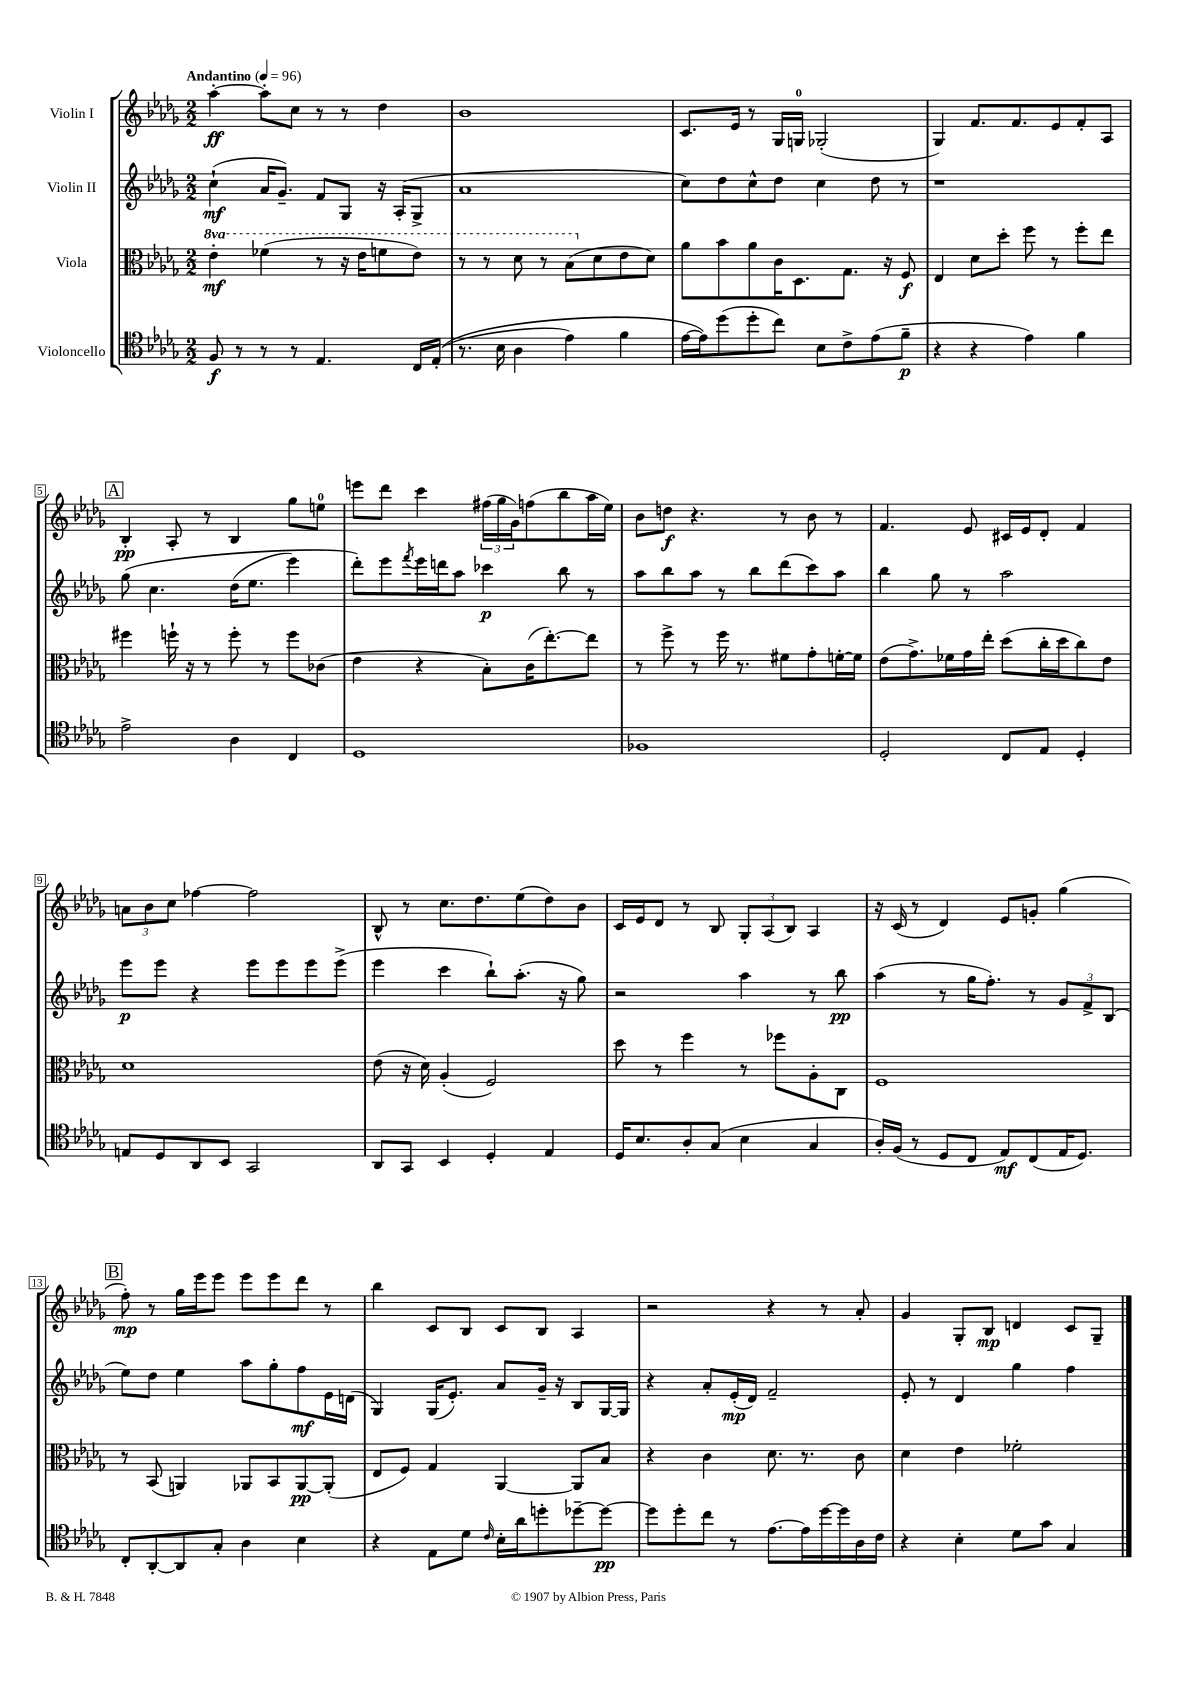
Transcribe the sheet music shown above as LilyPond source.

<<
\new StaffGroup <<
\new Staff = "s0" \with { instrumentName = "Violin I" } {
    \clef treble \key des \major \numericTimeSignature \time 2/2 \tempo "Andantino" 4 = 96
    aes''4~-.\ff aes''8-. c''8 r8 r8 des''4 |
    bes'1 |
    c'8. ees'16 r8 ges16 g16-0 ges2-.( |
    ges4) f'8. f'8. ees'8 f'8-. aes8 |
    \mark \markup { \box "A" } bes4-.\pp aes8-. r8 bes4 ges''8 e''8-0 |
    e'''8 des'''8 c'''4 \tuplet 3/2 { fis''16( ges''16 ges'16) } f''8( bes''8 aes''16 ees''16) |
    bes'8 d''8\f r4. r8 bes'8 r8 |
    f'4. ees'8 cis'16 ees'16 des'8-. f'4 |
    \tuplet 3/2 { a'8 bes'8 c''8 } fes''4~ fes''2 |
    bes8-^ r8 c''8. des''8. ees''8( des''8) bes'8 |
    c'16 ees'16 des'8 r8 bes8 \tuplet 3/2 { ges8-. aes8( bes8) } aes4 |
    r16 c'16( r8 des'4) ees'8 g'8-. ges''4( |
    \mark \markup { \box "B" } f''8-.\mp) r8 ges''16 ees'''16 ees'''8 ees'''8 ees'''8 des'''8 r8 |
    bes''4 c'8 bes8 c'8 bes8 aes4 |
    r2 r4 r8 aes'8-. |
    ges'4 ges8-. bes8\mp d'4 c'8 ges8-- \bar "|." |
}
\new Staff = "s1" \with { instrumentName = "Violin II" } {
    \clef treble \key des \major \numericTimeSignature \time 2/2
    c''4-!\mf( aes'16 ges'8.--) f'8 ges8 r16 aes16-.( ges8-> |
    aes'1 |
    c''8) des''8 c''8-^ des''8 c''4 des''8 r8 |
    r1 |
    \mark \markup { \box "A" } ges''8\( c''4. des''16( ees''8. ees'''4) |
    des'''8-.\) ees'''8 \acciaccatura { f'''8 } ees'''16 d'''16 aes''8 ces'''4\p bes''8 r8 |
    aes''8 bes''8 aes''8 r8 bes''8 des'''8( c'''8) aes''8 |
    bes''4 ges''8 r8 aes''2 |
    ees'''8\p ees'''8 r4 ees'''8 ees'''8 ees'''8 ees'''8->( |
    ees'''4 c'''4 bes''8-!) aes''8.-.( r16 ges''8) |
    r2 aes''4 r8 bes''8\pp |
    aes''4( r8 ges''16 f''8.-.) r8 \tuplet 3/2 { ges'8 f'8-> bes8( } |
    \mark \markup { \box "B" } ees''8) des''8 ees''4 aes''8 ges''8-. f''8\mf ees'16 d'16( |
    ges4) ges16( ees'8.-.) aes'8 ges'16-- r16 bes8 ges16~ ges16 |
    r4 aes'8-. ees'16-.\mp( des'16) f'2-- |
    ees'8-. r8 des'4 ges''4 f''4 \bar "|." |
}
\new Staff = "s2" \with { instrumentName = "Viola" } {
    \clef alto \key des \major \numericTimeSignature \time 2/2 \set Staff.ottavationMarkups = #ottavation-simple-ordinals
    \ottava #1 ees''4-.\mf fes''4( r8 r16 ees''16 f''8 ees''8) |
    r8 r8 des''8 r8 bes'8( \ottava #0 des'8 ees'8 des'8) |
    aes'8 bes'8 aes'8 c'16 des8. ges8. r16 f8\f |
    ees4 des'8 des''8-. f''8 r8 f''8-. ees''8 |
    \mark \markup { \box "A" } fis''4 f''16-! r16 r8 f''8-. r8 f''8 ces'8( |
    ees'4 r4 bes8-.) c'16( ees''8.~-.) ees''8 |
    r8 f''8-> r8 f''16 r8. fis'8 ges'8-. f'16~-. f'16 |
    ees'8( ges'8.->) fes'16 ges'16 ees''16-. des''8( c''16-. des''16 c''8) ees'8 |
    des'1 |
    ees'8( r16 des'16) aes4-.( f2) |
    des''8 r8 f''4 r8 fes''8 aes8-. c8 |
    f1 |
    \mark \markup { \box "B" } r8 bes,8( a,4) aes,8 bes,8 aes,8~\pp aes,8-.( |
    ees8 f8) ges4 aes,4~ aes,8 bes8 |
    r4 c'4 des'8. r8. c'8 |
    des'4 ees'4 fes'2-. \bar "|." |
}
\new Staff = "s3" \with { instrumentName = "Violoncello" } {
    \clef tenor \key des \major \numericTimeSignature \time 2/2
    f8\f r8 r8 r8 ees4. c16 ees16-.(\( |
    r8. bes16 aes4 ees'4) f'4 |
    ees'16~ ees'16\) des''8( des''8-. c''8) bes8 c'8-> ees'8( f'8--\p |
    r4 r4 ees'4) f'4 |
    \mark \markup { \box "A" } ees'2-> aes4 c4 |
    des1 |
    fes1 |
    des2-. c8 ees8 des4-. |
    e8 des8 aes,8 bes,8 ges,2 |
    aes,8 ges,8 bes,4 des4-. ees4 |
    des16 bes8. aes8-. ges8( bes4 ges4 |
    aes16-.) f16( r8 des8 c8 ees8\mf) c8( ees16 des8.) |
    \mark \markup { \box "B" } c8-. aes,8~-. aes,8 ges8-. aes4 bes4 |
    r4 ees8 des'8 \grace { c'16 } bes16-. aes'16 d''8-. des''8~-- des''8~\pp |
    des''8 des''8-. c''8 r8 ees'8.~ ees'16 des''16~ des''16 aes16 c'16 |
    r4 bes4-. des'8 ges'8 ges4 \bar "|." |
}
>>
>>
\layout { \context { \Score \override BarNumber.stencil = #(make-stencil-boxer 0.1 0.3 ly:text-interface::print) } }
